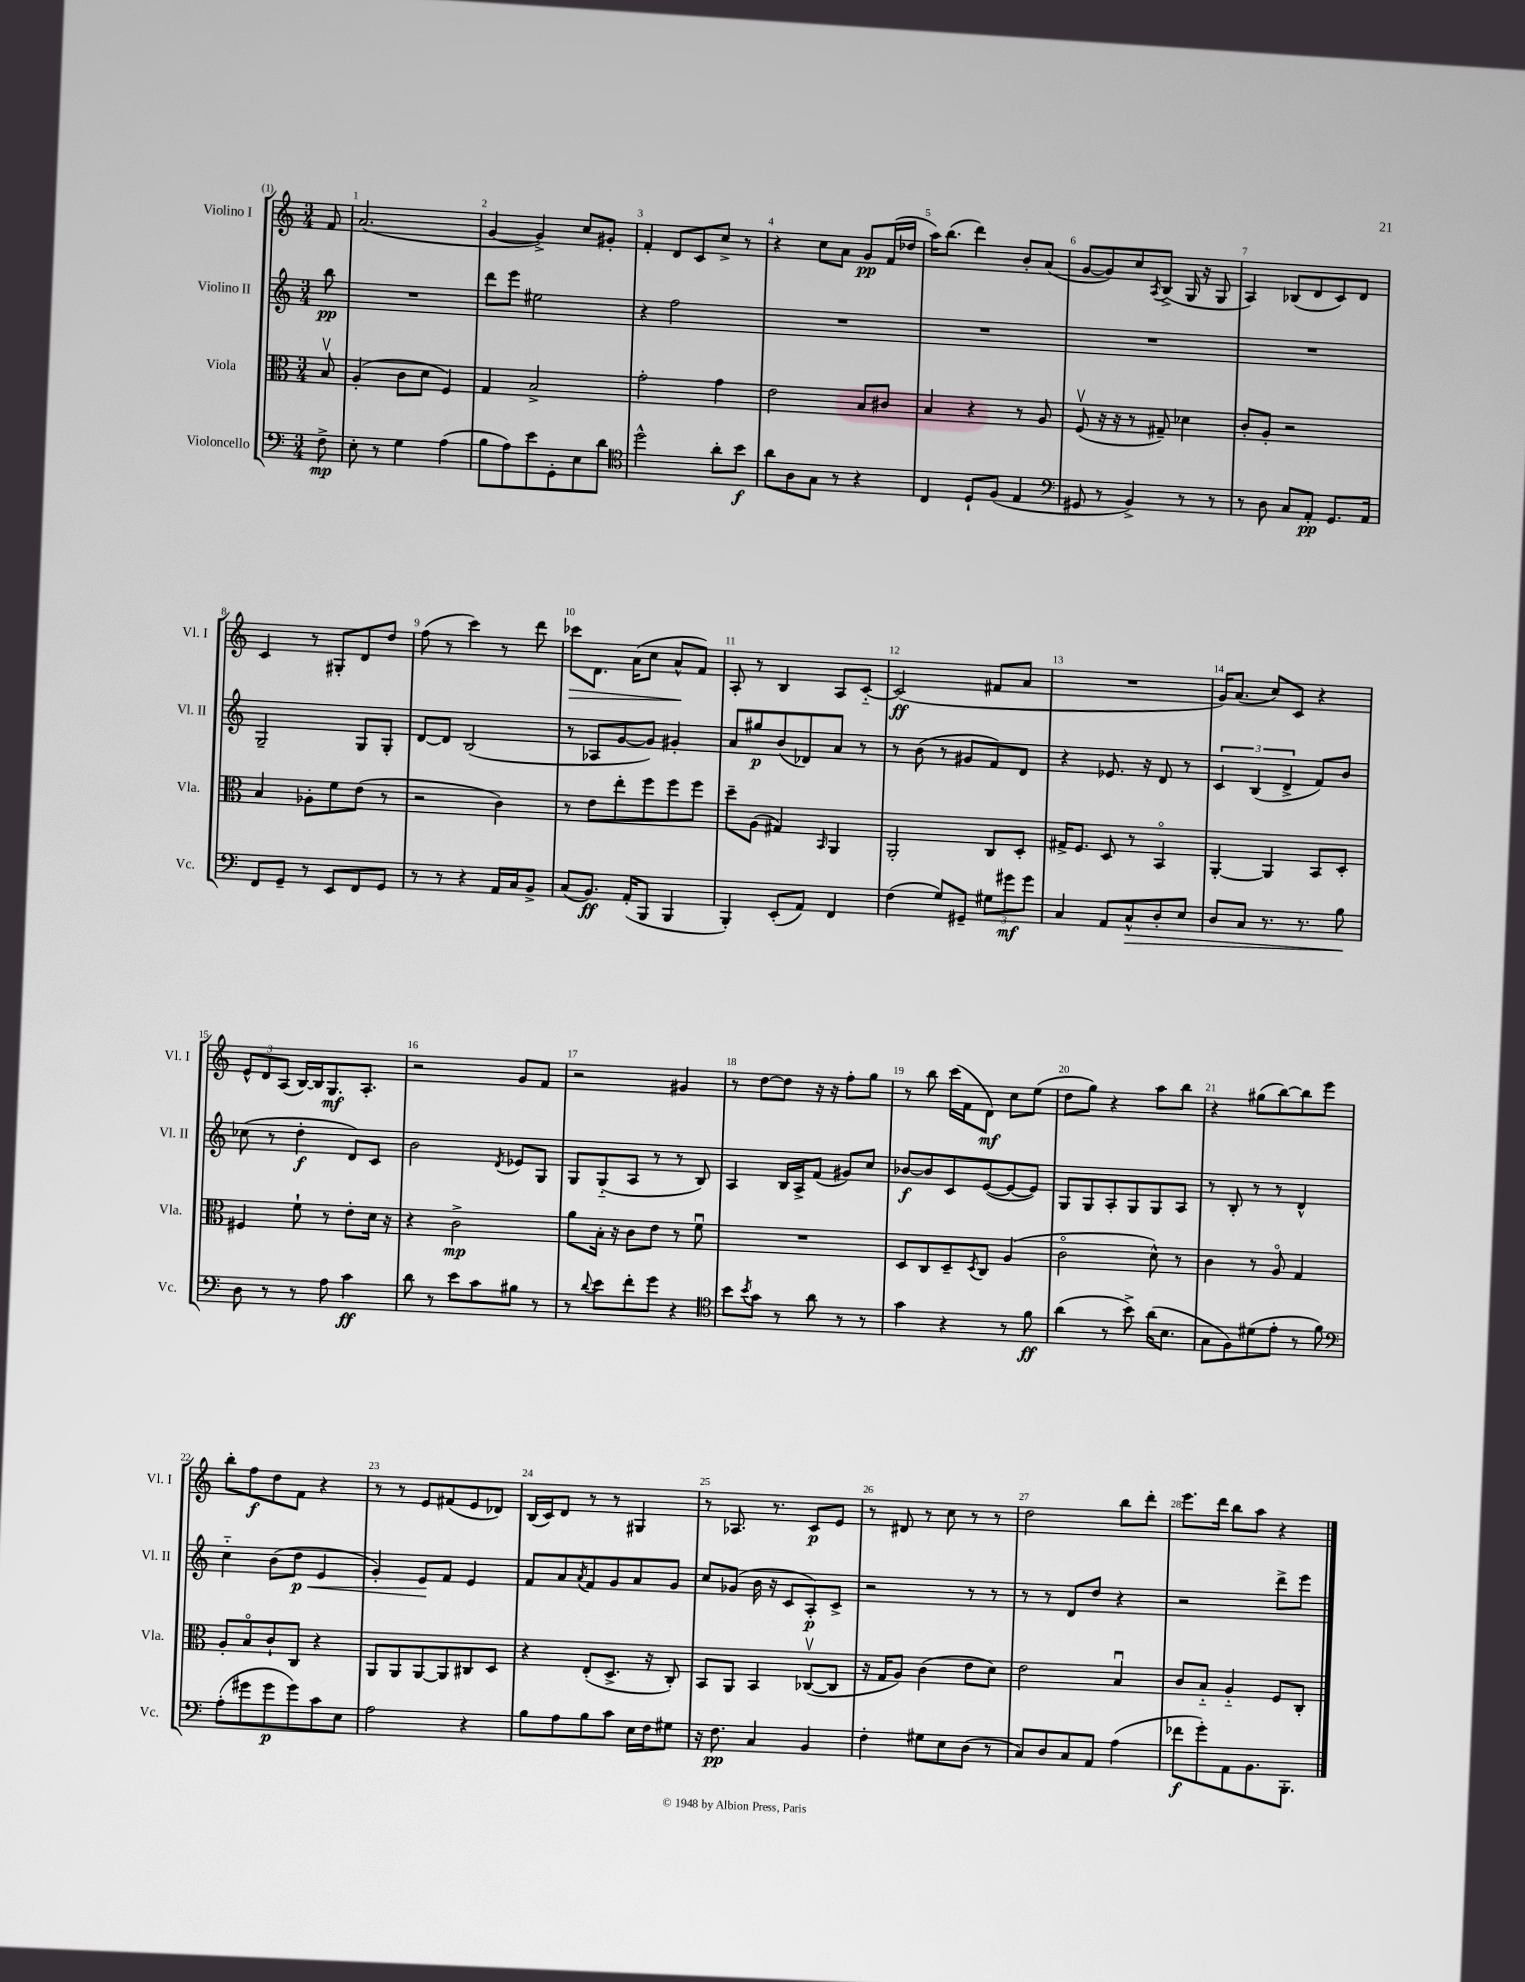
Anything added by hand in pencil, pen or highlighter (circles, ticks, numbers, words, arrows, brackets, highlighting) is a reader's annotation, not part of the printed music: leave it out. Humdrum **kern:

**kern	**kern	**kern	**kern
*staff4	*staff3	*staff2	*staff1
*clefF4	*clefC3	*clefG2	*clefG2
*k[]	*k[]	*k[]	*k[]
*M3/4	*M3/4	*M3/4	*M3/4
8F^\	8Bv/	8bb\	8f/
=	=	=	=
8E'\	(4A'/	2.r	(2.a/
8r	.	.	.
4G\	8c\L	.	.
.	8d\J	.	.
(4A\	4F/)	.	.
=	=	=	=
8B\L	4G/	8ddd\L	[4g/
8A\)	.	8eee\J	.
8e\	2B^/	2ee#\	4g^/])
8GG'\	.	.	.
8E\	.	.	8cc/L
8d\J	.	.	8g#'/J
=	=	=	=
*clefC4	*	*	*
2dd^^\	2g'\	4r	4f'/
.	.	2ff\	8d/L
.	.	.	8c/
8a'\L	4g\	.	8cc^/J
8b\J	.	.	8r
=	=	=	=
8a\L	2e\	2.r	4r
8A\	.	.	.
8G\J	.	.	8cc\L
8r	.	.	8a\J
4r	8B/L	.	8g/L
.	8c#/J	.	(16f/L
.	.	.	16dd-/JJ
=	=	=	=
4C/	4B/	2.r	16aa\LK)
.	.	.	(8.bb\J
8D`/L	4r	.	4ddd\)
(8F/J	.	.	.
4E/	8r	.	8b'/L
.	8A/	.	(8a/J
=	=	=	=
*clefF4	*	*	*
8GG#/	(8Fv/	2.r	[8g/L
8r	16r	.	8g/])
.	16r	.	.
4BB^/)	8r	.	8cc/
.	.	.	8qA/
.	8G#~/)	.	(8B^/J
8r	4d-\	.	16G/
.	.	.	16r
8r	.	.	8G/
=	=	=	=
8r	8c'/L	2.r	4A/)
8D\	8A'/J	.	.
8C/L	2r	.	(8B-/L
8AA'/J	.	.	8d/
8.GG/L	.	.	8c/)
.	.	.	8d/J
16AA/Jk	.	.	.
=	=	=	=
8FF/L	4B/	2G~/	4c/
8GG~/J	.	.	.
8r	8A-'\L	.	8r
8EE/L	8f\	.	8G#'/L
8FF/	(8e\J	8G/L	8d/
8GG/J	8r	8G'/J	8dd/J
=	=	=	=
8r	2r	[8d/L	(8ff\
8r	.	8d/]J	8r
4r	.	(2B/	4ccc\)
16AA/LL	4c\)	.	8r
16C/J	.	.	.
8BB^/J	.	.	8ddd\
=	=	=	=
(8C/L	8r	8r	8ccc-\L
8.BB/J)	8e\L	8A-/L	8.d\J
.	8ee'\	[8g/	.
(16AA'/LK	.	.	(16a\LK
8BBB/J	8ff\	8g/]J)	8cc\J
4BBB/	8ff\	4g#'/	8a^^/L
.	8ff\J	.	8f/J)
=	=	=	=
4BBB'/)	8dd~\L	8a/L	8A'/
.	(8A\J	8gg#/	8r
(8EE'/L	4G#/)	(8b/	4B/
8AA/J)	.	8d-/)	.
.	16qqBB/	.	.
4FF/	4AA/	8a/J	8A/L
.	.	8r	[8c'~/J
=	=	=	=
(4F\	2AA'/	8r	(2c/]
.	.	(8b\	.
8G/L)	.	8r	.
8GG#~/J	.	8g#/L	.
12G#\L	8C/L	8f/)	8f#/L
12g#\	.	.	.
.	8D'/J	8d/J	8a/J
12g#\J	.	.	.
=	=	=	=
4C/	16G#^/LK	4r	2.r
.	8.F/J	.	.
8AA/L	8D/	8.e-/	.
8C^^/	8r	.	.
.	.	16r	.
8D'/	4BBo/	8d/	.
8E/J	.	8r	.
=	=	=	=
8D/L	[4AA'/	6c/	16g/LK)
.	.	.	(8.a/J
8C/J	.	.	.
.	.	(6B/	.
8.r	4AA/]	.	8cc/L)
.	.	6d^/	.
.	.	.	8c/J
8.r	.	.	.
.	8BB/L	8f/L)	4r
8B\	8D'/J	8b/J	.
=	=	=	=
8D\	4F#/	(8cc-\	12e^^/L
.	.	.	12d/
8r	.	8r	.
.	.	.	(12A/J
8r	8f`\	4dd'\	[16B/LL)
.	.	.	16B/]J
8A\	8r	.	8.G/
4c\	8e'\L	8d/L)	.
.	.	.	8.A'/J
.	16d\Jk	8c/J	.
.	16r	.	.
=	=	=	=
8d\	4r	2b\	2r
8r	.	.	.
8e\L	2c^\	.	.
8c\	.	.	.
.	.	8qd/	.
8B#\J	.	8e-/L	8g/L
8r	.	8G/J	8f/J
=	=	=	=
8r	8a\L	8G/L	2r
8qqd/	.	.	.
8e\L	16B'\Jk	(8G'~/	.
.	16r	.	.
8f'\	8c\L	8A/J	.
8g\J	8e\J	8r	.
4r	8r	8r	4g#/
.	8fu\	8B/)	.
=	=	=	=
*clefC4	*	*	*
8b\L	2.r	4A/	8r
8qb/	.	.	.
8g\J	.	.	[8dd\L
8r	.	16B/LL	8dd\]J
.	.	16A^/J	.
8a\	.	(8f/J	16r
.	.	.	16r
8r	.	8g#/L)	8ff'\L
8r	.	8cc/J	8gg\J
=	=	=	=
4g\	8D/L	[8b-/L	8r
.	8C/	8b-/]	8bb\
4r	8D~/	8c/	(16ccc\LL
.	.	.	16f\J
.	8qD/	.	.
.	8C/J	([8e/	8d\J)
8r	(4A/	8e/_	8cc\L
8f\	.	8e/]J)	(8ee\J
=	=	=	=
(4a\	2co\	8G/L	8dd\L
.	.	8G/	8gg\J)
8r	.	8A'/	4r
8b^\)	.	8G/	.
(16a\LK	8d^^\)	8G/	8aa\L
8.B\J	.	.	.
.	8r	8A/J	8bb\J
=	=	=	=
8G\L	4c\	8r	4r
8F\)	.	8B'/	.
(8d#\	8r	8r	(8gg#\L
8e'\J	8Ao/	8r	[8bb\)
8r	4G/	4d^^/	8bb\]
8f\)	.	.	8eee\J
=	=	=	=
*clefF4	*	*	*
(8A'\L	8A'/L	4cc'~\	8bb'\L
8g#\	8Bo/	.	8ff\
8g#\	8c`/	(8b\L	8dd\
8g#\)	8C/J	8dd\J	8f\J
8c\	4r	4e/	4r
8E\J	.	.	.
=	=	=	=
2A\	8AA/L	4g'/)	8r
.	8AA/	.	8r
.	[8AA/	8e/L	8e/L
.	8AA/]	8f/J	(8f#/
4r	8C#/	4e/	8e/
.	8D/J	.	8d-/J)
=	=	=	=
8B\L	4r	8f/L	(16B/LL
.	.	.	16c/J)
8A\	.	8a/	8d/J
.	.	8qa/	.
8B\	(8E'/L	8f/	8r
8c\J	8.D^/J	8g/	8r
16E\LL	.	8a/	4G#/
16F\J	16r	.	.
8G#\J	8C'/)	8g/J	.
=	=	=	=
16r	8BB/L	8cc/L	8r
8.F\	.	.	.
.	8AA/J	(8g-/J	8.A-/
4C/	4BB/	16b\	.
.	.	16r	8.r
.	.	8c/L	.
4BB/	([8C-v/L	8A'/)	8c/L
.	8C-/]J	8c^/J	8e/J
=	=	=	=
4F'\	16r	2r	8r
.	16G/LK	.	.
.	8A/J)	.	8d#/
8G#\L	(4c\	.	8r
8E\	.	.	8cc\
(8D\J	8e\L	8r	8r
8r	8d\J)	8r	8r
=	=	=	=
8C/L)	2e\	8r	2dd\
8D/	.	8r	.
8C/	.	8d/L	.
8AA/J	.	8dd/J	.
(4A\	4Bu/	4r	8bb\L
.	.	.	8ddd'\J
=	=	=	=
8f-\L	8c/L	2r	8.eee\L
8g'\)	8B'~/J	.	.
.	.	.	16ddd\Jk
8AA\	4A'~/	.	8bb\L
8.BB\	.	.	8aa\J
.	8F/L	8ddd^\L	4r
8.BBB'\J	.	.	.
.	8C'/J	8eee\J	.
==	==	==	==
*-	*-	*-	*-
